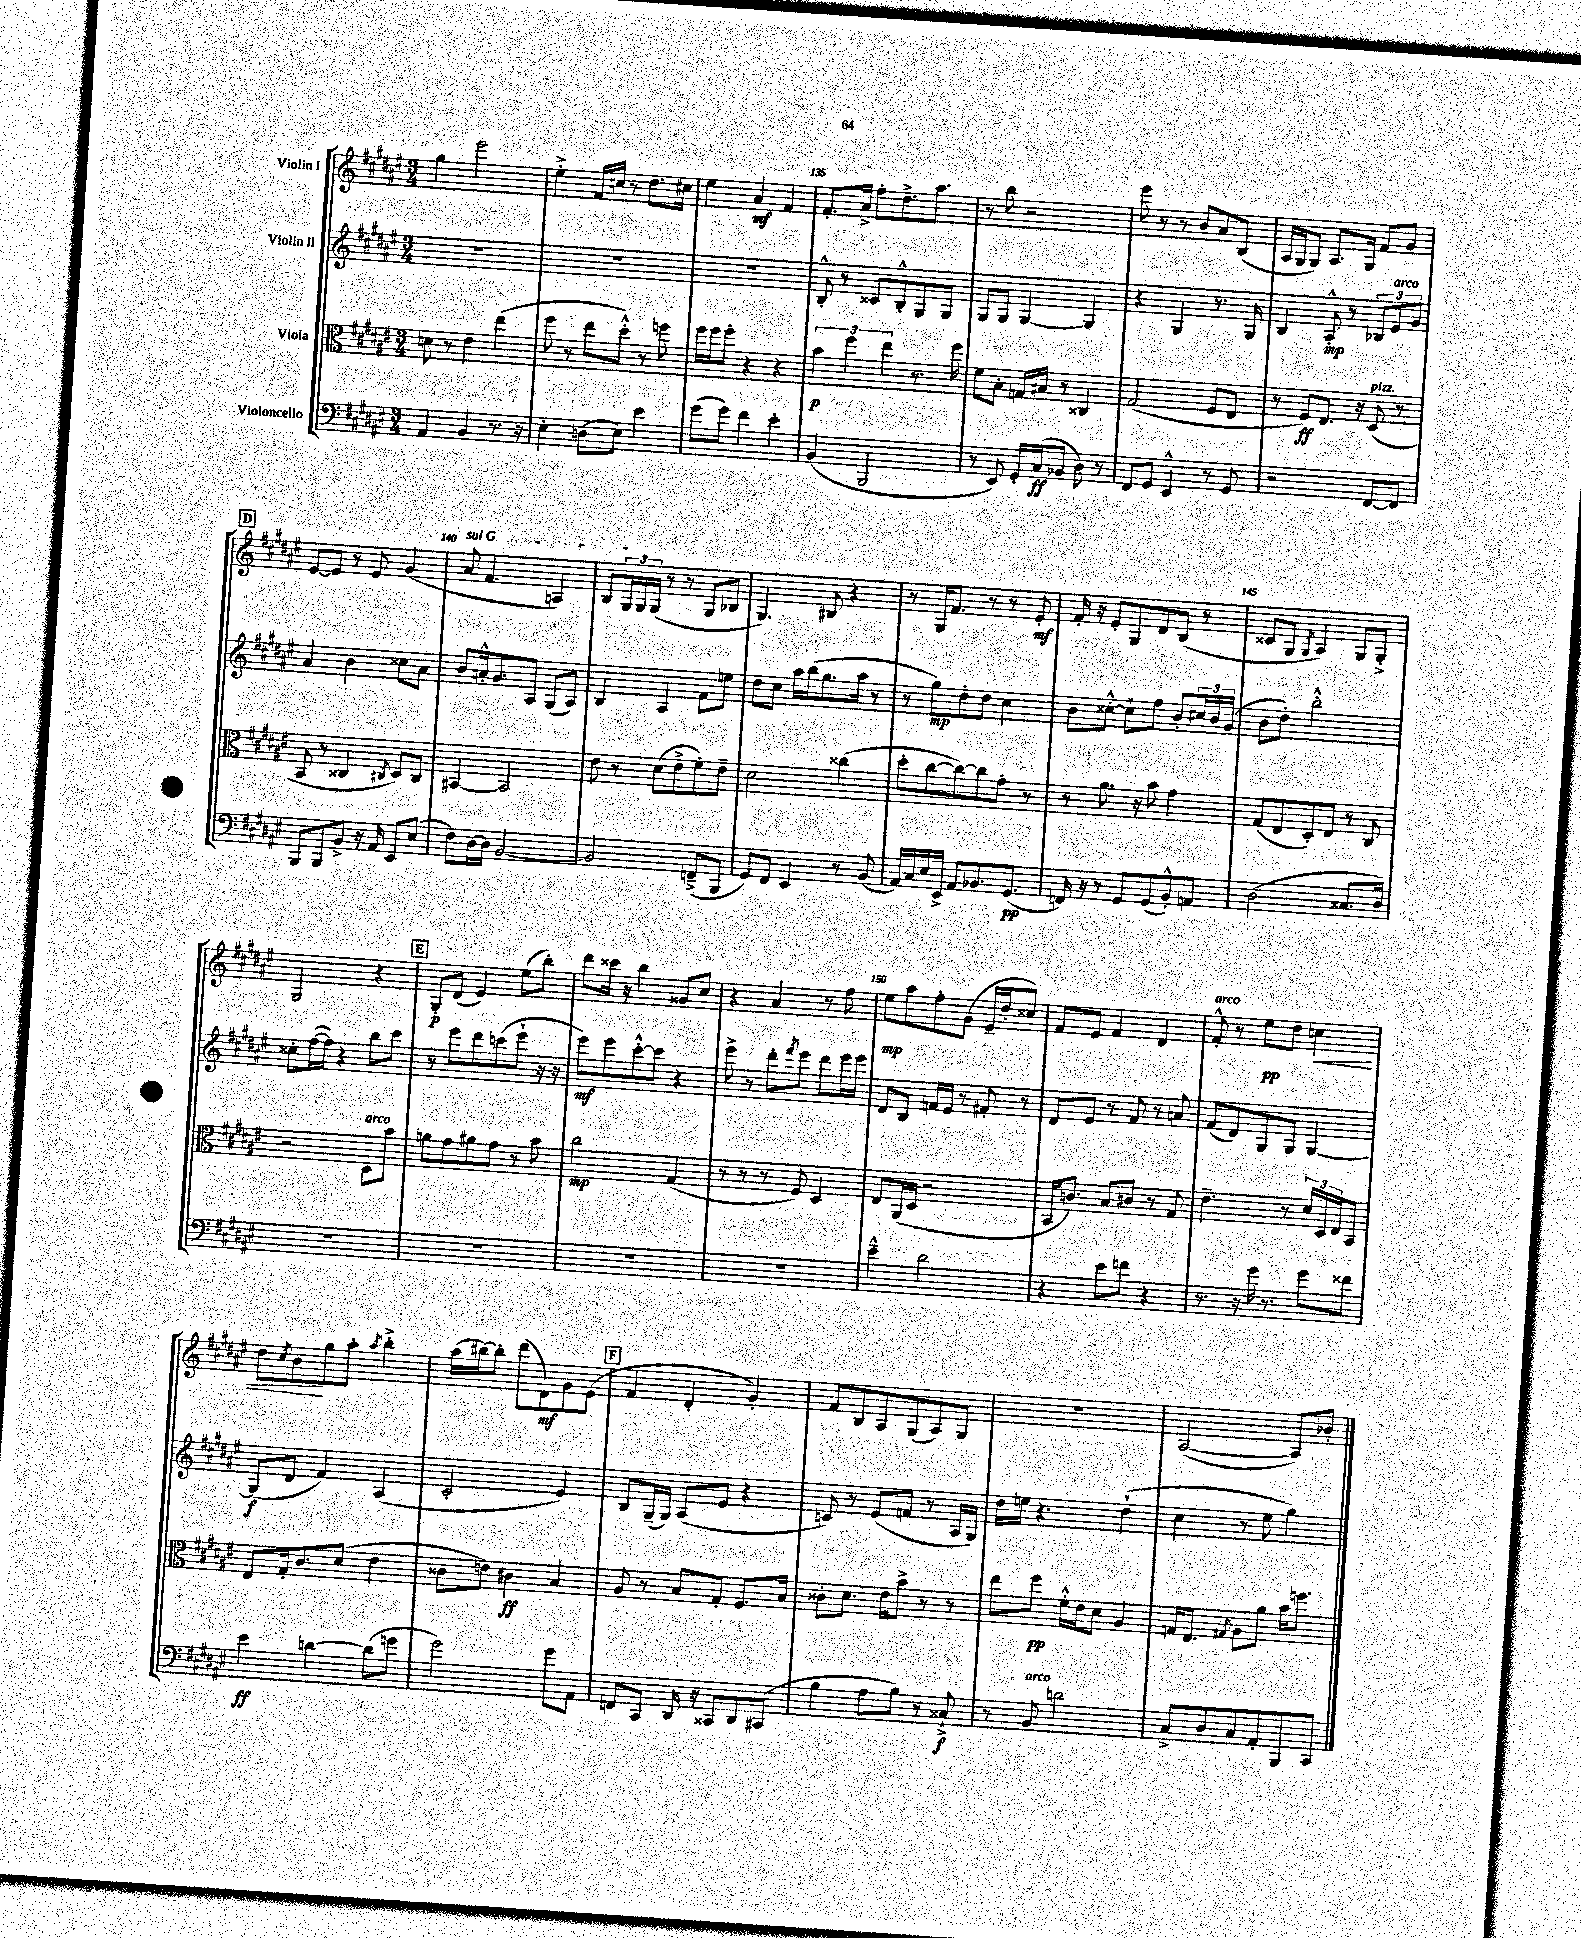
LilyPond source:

<<
\new StaffGroup <<
\new Staff = "s0" \with { instrumentName = "Violin I" } {
    \clef treble \key fis \major \numericTimeSignature \time 3/4
    gis''4 eis'''2 |
    eis''4-.-> fis'16 c''16 r8 dis''8. cis''16 |
    eis''4 ais'4\mf fis'4 |
    fis'8.-. ais'16-> fis''8-. dis''8.-> ais''8. |
    r8 b''8 r2 |
    eis'''8 r8 r8 b'8 ais'8 b8( |
    ais16 gis16 gis8) ais8. gis16 fis'8 gis'8 |
    \mark \markup { \box "D" } eis'8~ eis'8 r8 eis'8 gis'4( |
    \once \override TextSpanner.bound-details.left.text = \markup { \italic "sul G" } ais'8\startTextSpan fis'4. a4) |
    b8 \tuplet 3/2 { gis16 gis16 gis16\stopTextSpan( } r8 r8 gis8 bes8 |
    gis4.) bis8 r4 |
    r8 gis16 fis'8. r8 r8 eis'8-.\mf |
    fis'16-. r16 eis'8-. gis8 dis'8 b8( r8 |
    cisis'8 gis8 \acciaccatura { gis8 } ais4) gis8 gis8-.-> |
    gis2 r4 |
    \mark \markup { \box "E" } gis8-.\p dis'8( eis'4) eis''8( b''8-.) |
    dis'''8 cisis'''16 r16 b''4 gisis'8 cis''8 |
    r4 ais'4 r8 fis''8 |
    eis''8\mp ais''8 fis''8-. gis'8( eis'16-- dis''16-. cisis''8) |
    fis'8 eis'8 fis'4 dis'4 |
    fis'8-.-^^\markup { \italic "arco" } r8 eis''8\pp dis''8 c''4\< |
    dis''8 \acciaccatura { cis''8 } b'8\! gis''8 ais''8-. \acciaccatura { ais''8 } b''4-.-> |
    ais''16( bis''16~) bis''8-. dis'''8( dis'8\mf) gis'8 eis'8( |
    \mark \markup { \box "F" } fis'4 dis'4-. gis'4-.) |
    fis'8 b8 ais8 gis8( ais8) gis8 |
    R2. |
    ais2~( ais8) bes'8-. \bar "|." |
}
\new Staff = "s1" \with { instrumentName = "Violin II" } {
    \clef treble \key fis \major \numericTimeSignature \time 3/4
    R2. |
    R2. |
    R2. |
    b8-.-^ r8 cisis'8 b8-.-^ gis8 gis8 |
    gis8 gis8 gis4~ gis4 |
    r4 gis4 r8. gis16 |
    b4 ais8-.-^\mp r8 \tuplet 3/2 { bes8 eis'8^\markup { \italic "arco" } gis'8 } |
    \mark \markup { \box "D" } ais'4 b'4 cisis''8 ais'8 |
    b'8 a'16-.-^ gis'8. ais8 gis8( ais8) |
    b4 ais4 fis'8 e''8 |
    dis''8 cis''8 ais''16 b''16( gis''8. ais''16 r8 |
    r8 gis''8\mp) dis''8-. dis''8 cis''4 |
    b'8 cisis''8~-.-^ cisis''8-! fis''8 b'8-. \tuplet 3/2 { cis''16 b'16 gis'16( } |
    b'8 dis''8-.) b''2-.-^ |
    cisis''8-. fis''16~( fis''16) r4 b''8 cis'''8 |
    \mark \markup { \box "E" } r8 eis'''8 dis'''8 c'''8( eis'''8-! r16 r16 |
    eis'''8\mf) eis'''8 cis'''8~-.-^ cis'''8 r4 |
    eis'''8-> r8 dis'''8-. \acciaccatura { fis'''8 } eis'''8 dis'''8 eis'''16 eis'''16 |
    dis'8 b8 f'16 eis'16 r8 fis'8-. r8 |
    dis'8 eis'8 r8 fis'8 r8 a'8 |
    fis'8( dis'8) gis8 gis8 gis4~ |
    gis8\f( dis'8 fis'4) ais4( |
    cis'2-. eis'4) |
    \mark \markup { \box "F" } b8 gis16--( gis16) ais8( eis'8 r4 |
    c'8) r8 eis'8( f'8 r8 ais16 gis16) |
    dis''16 e''16 r4. dis''4-!( |
    cis''4 r8 eis''8 gis''4) \bar "|." |
}
\new Staff = "s2" \with { instrumentName = "Viola" } {
    \clef alto \key fis \major \numericTimeSignature \time 3/4
    d'8 r8 eis'4 eis''4( |
    fis''8 r8 eis''8 dis''8-.-^) r8 f''8 |
    fis''16 fis''16 fis''8-. r4 r4 |
    \tuplet 3/2 { b'4\p fis''4 eis''4 } r8. fis''16 |
    fis'8 b8-. g16 bis16 r8 cisis4 |
    gis2( fis8 eis8 |
    r8 fis8\ff) eis8. r16 dis8^\markup { \italic "pizz." }( r8 |
    \mark \markup { \box "D" } b,8 r8 cisis4 \acciaccatura { cis8 } dis8) cis8 |
    bis,4~ bis,2 |
    eis'8 r8 dis'8( eis'8-> fis'8-.) eis'8-- |
    dis'2 cisis''4( |
    dis''8-. cis''8~ cis''8~) cis''8 gis'8-. r8 |
    r8 ais'8. r16 b'8 gis'4 |
    gis8( eis8 dis8-.) eis8 r8 cis8 |
    r2 dis8^\markup { \italic "arco" } b'8 |
    \mark \markup { \box "E" } a'8 gis'8 ais'8 gis'8 r8 b'8 |
    cis''2\mp gis4( |
    r8 r8 r8 fis8) dis4 |
    eis8 ais,16( dis16 r2 |
    b,16 c'8.) b8 cis'8 r8 gis8 |
    eis'4.-- r8 \tuplet 3/2 { dis'16 dis16 eis16 } b,8 |
    eis8 gis16-. cis'8. dis'8( eis'4 |
    cisis'8 e'8) cis'4\ff b4 |
    \mark \markup { \box "F" } ais8 r8 b8 gis8-. fis8. b16 |
    cisis'8-. dis'8. eis'16 b'8-> r8 r8 |
    eis''8 fis''8\pp fis'16-.-^ eis'16 dis'8 ais4 |
    g16 eis8. \acciaccatura { gis8 } ais8 ais'8 b'16 f''8. \bar "|." |
}
\new Staff = "s3" \with { instrumentName = "Violoncello" } {
    \clef bass \key fis \major \numericTimeSignature \time 3/4
    ais,4 b,4 r8. r16 |
    eis4-. d8( eis8) eis'4 |
    gis'8( gis'8) fis'4 eis'4-. |
    b,4( b,,2 |
    r8 eis,8) gis,16-. cis16\ff( bes,8 dis8) r8 |
    fis,8 gis,8 eis,4-^ r8 gis,8 |
    r2 fis,8~ fis,8 |
    \mark \markup { \box "D" } b,,8 b,,8 b,8-> r16 ais,16 eis,8 eis8( |
    fis8) dis16~ dis16 b,2~ |
    b,2 f,8--->( b,,8 |
    gis,8) fis,8 eis,4 r8 b,8( |
    ais,16) cis16 eis16 eis,16-> ais,8 bes,8. gis,8.\pp( |
    f,16) r16 r8 gis,8 gis,8( b,8-.-^) a,8 |
    dis2( cisis8. dis16) |
    R2. |
    \mark \markup { \box "E" } R2. |
    R2. |
    R2. |
    eis'4---^ dis'2 |
    r4 eis'8 f'8 r4 |
    r8. r16 gis'16 r8. gis'8 fisis'8 |
    eis'4\ff d'4~ d'8( g'8 |
    gis'2) gis'8 ais,8 |
    \mark \markup { \box "F" } f,8 cis,8 dis,16 r16 cisis,8 dis,8 cis,8( |
    b4 ais8 b8) r8 cisis8-!->\f |
    r8 b,8^\markup { \italic "arco" } d'2 |
    cis8-> dis8 cis8 ais,8-. b,,8 cis,8 \bar "|." |
}
>>
>>
\layout { \context { \Score currentBarNumber = #132 \override BarNumber.break-visibility = ##(#f #t #t) barNumberVisibility = #(every-nth-bar-number-visible 5) } }
